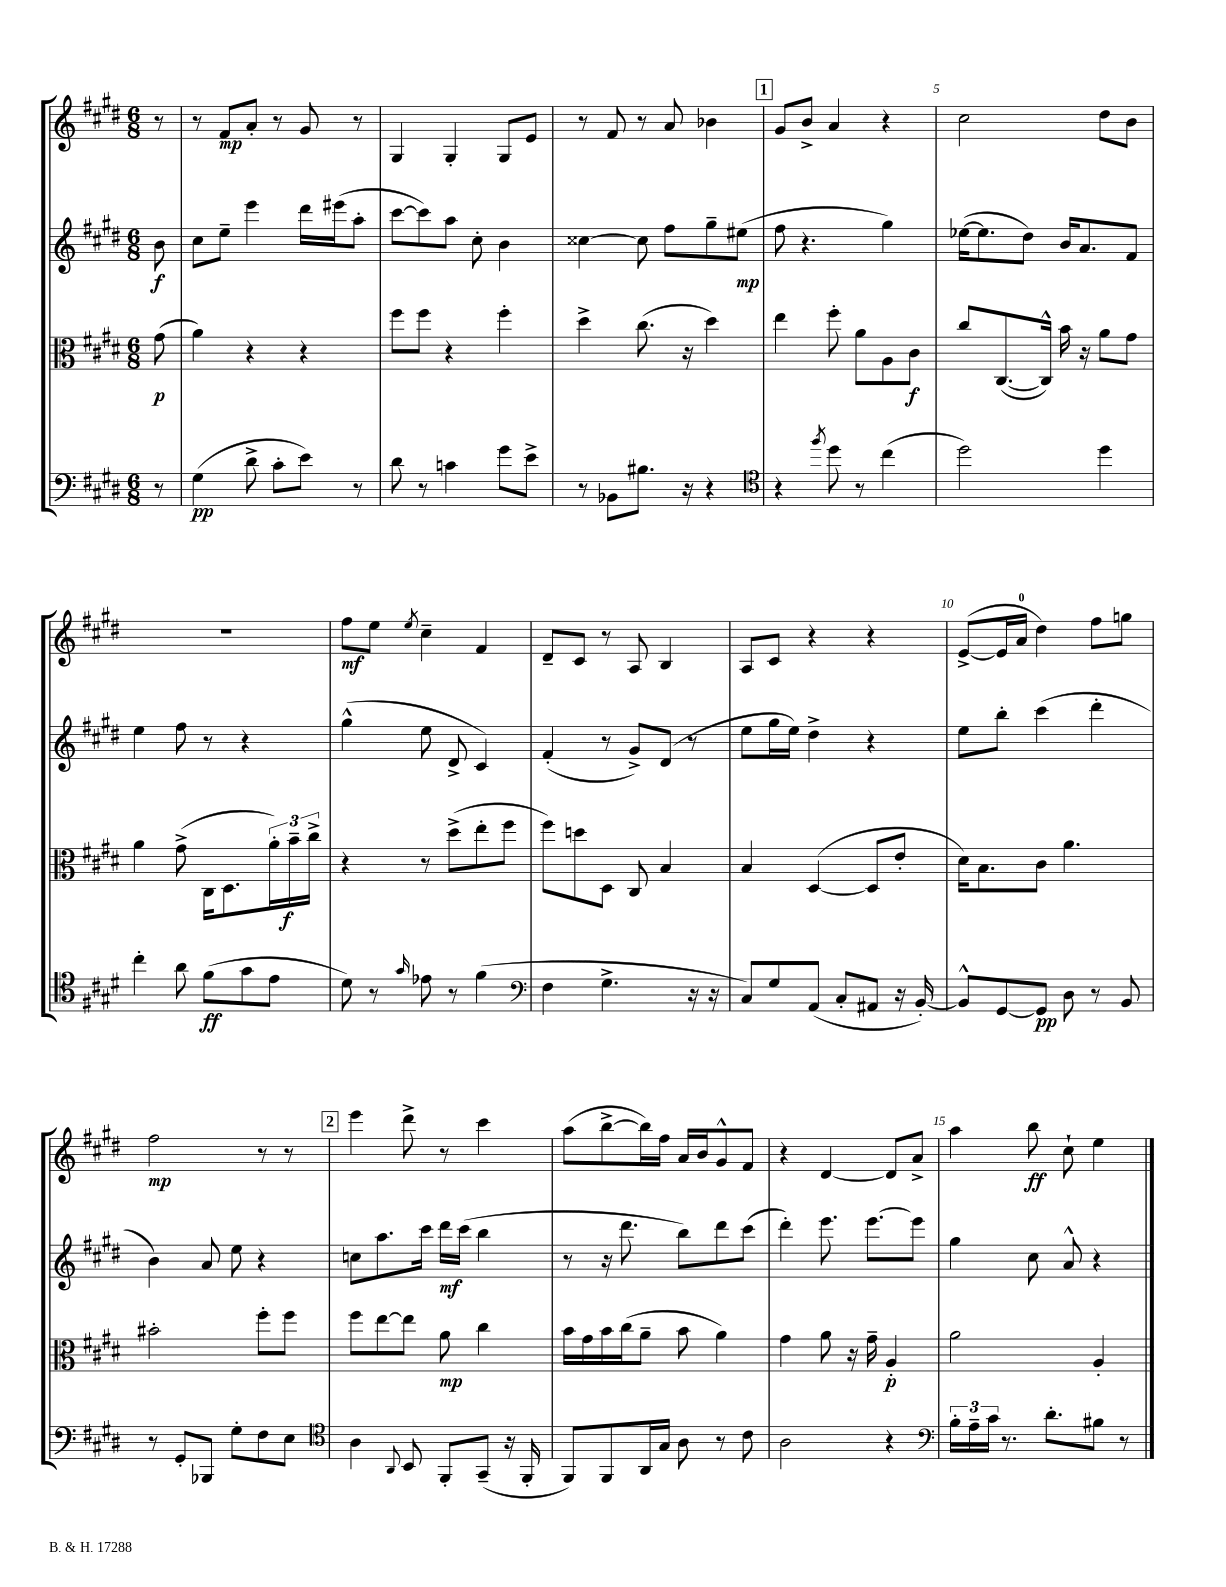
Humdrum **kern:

**kern	**dynam	**kern	**dynam	**kern	**dynam	**kern	**dynam
*part4	*part4	*part3	*part3	*part2	*part2	*part1	*part1
*staff4	*staff4	*staff3	*staff3	*staff2	*staff2	*staff1	*staff1
*clefF4	*	*clefC3	*	*clefG2	*	*clefG2	*
*k[f#c#g#d#]	*	*k[f#c#g#d#]	*	*k[f#c#g#d#]	*	*k[f#c#g#d#]	*
*M6/8	*	*M6/8	*	*M6/8	*	*M6/8	*
=	=	=	=	=	=	=	=
8r	.	(8g#\	p	8b\	f	8r	.
=1	=1	=1	=1	=1	=1	=1	=1
(4G#\	pp	4a\)	.	8cc#\L	.	8r	.
.	.	.	.	8ee~\J	.	8f#/L	mp
8d#^\	.	4r	.	4eee\	.	8a'/J	.
8c#'\L	.	.	.	.	.	8r	.
8e\J)	.	4r	.	16ddd#\LL	.	8g#/	.
.	.	.	.	(16eee#X\J	.	.	.
8r	.	.	.	8aa'\J	.	8r	.
=2	=2	=2	=2	=2	=2	=2	=2
8d#\	.	8ff#\L	.	[8ccc#\L	.	4G#/	.
8r	.	8ff#\J	.	8ccc#\])	.	.	.
4cn\	.	4r	.	8aa\J	.	4G#'/	.
.	.	.	.	8cc#'\	.	.	.
8g#\L	.	4ff#'\	.	4b\	.	8G#/L	.
8e^\J	.	.	.	.	.	8e/J	.
=3	=3	=3	=3	=3	=3	=3	=3
8r	.	4dd#^\	.	[4cc##X\	.	8r	.
8BB-X\L	.	.	.	.	.	8f#/	.
8.B#X\J	.	(8.cc#\	.	8cc##\]	.	8r	.
.	.	.	.	8ff#\L	.	8a/	.
16r	.	16r	.	.	.	.	.
4r	.	4dd#\)	.	8gg#~\	.	4b-X\	.
.	.	.	.	(8ee#X\J	mp	.	.
!!LO:REH:place=s1:t=1
=4	=4	=4	=4	=4	=4	=4	=4
*clefC4	*	*	*	*	*	*	*
4r	.	4ee\	.	8ff#\	.	8g#/L	.
.	.	.	.	4.r	.	8b^/J	.
8qff#/	.	.	.	.	.	.	.
8dd#\	.	8ff#'\	.	.	.	4a/	.
8r	.	8a\L	.	.	.	.	.
(4cc#\	.	8A\	.	4gg#\)	.	4r	.
.	.	8c#\J	f	.	.	.	.
=5	=5	=5	=5	=5	=5	=5	=5
2dd#\)	.	8cc#/L	.	([16ee-X\KL	.	2cc#\	.
.	.	.	.	8.ee-\]	.	.	.
.	.	([8.C#/	.	.	.	.	.
.	.	.	.	8dd#\J)	.	.	.
.	.	16C#^^/Jk])	.	.	.	.	.
.	.	16b\	.	16b/KL	.	.	.
.	.	16r	.	8.a/	.	.	.
4dd#\	.	8a\L	.	.	.	8dd#\L	.
.	.	8g#\J	.	8f#/J	.	8b\J	.
!!LO:LB:g=z
=6	=6	=6	=6	=6	=6	=6	=6
4cc#'\	.	4a\	.	4ee\	.	2.r	.
8a\	.	(8g#^\	.	8ff#\	.	.	.
(8f#\L	ff	16C#\KL	.	8r	.	.	.
.	.	8.D#\	.	.	.	.	.
8g#\	.	.	.	4r	.	.	.
8e\J	.	24a'\L)	.	.	.	.	.
.	.	24b~\	f	.	.	.	.
.	.	24cc#^\JJ	.	.	.	.	.
=7	=7	=7	=7	=7	=7	=7	=7
8d#\)	.	4r	.	(4gg#^^\	.	8ff#\L	mf
8r	.	.	.	.	.	8ee\J	.
16qqg#/	.	.	.	.	.	8qee/	.
8e-X\	.	8r	.	8ee\	.	4cc#~\	.
8r	.	(8dd#^\L	.	8d#^/	.	.	.
(4f#\	.	8ee'\	.	4c#/)	.	4f#/	.
.	.	8ff#\J	.	.	.	.	.
=8	=8	=8	=8	=8	=8	=8	=8
*clefF4	*	*	*	*	*	*	*
4F#\	.	8ff#\L)	.	(4f#'/	.	8d#~/L	.
.	.	8ddn\	.	.	.	8c#/J	.
4.G#^\	.	8D#\J	.	8r	.	8r	.
.	.	8C#/	.	8g#^/L)	.	8A/	.
.	.	4B/	.	(8d#/J	.	4B/	.
16r	.	.	.	8r	.	.	.
16r	.	.	.	.	.	.	.
=9	=9	=9	=9	=9	=9	=9	=9
8C#/L)	.	4B/	.	8ee\L	.	8A/L	.
8G#/	.	.	.	16gg#\L	.	8c#/J	.
.	.	.	.	16ee\JJ)	.	.	.
(8AA/J	.	([4D#/	.	4dd#^\	.	4r	.
8C#'/L	.	.	.	.	.	.	.
8AA#X/J	.	8D#/L]	.	4r	.	4r	.
16r	.	8e'/J	.	.	.	.	.
[16BB'/)	.	.	.	.	.	.	.
=10	=10	=10	=10	=10	=10	=10	=10
8BB^^/L]	.	16d#\KL)	.	8ee\L	.	([8e^/L	.
.	.	8.B\	.	.	.	.	.
[8GG#/	.	.	.	8bb'\J	.	16e/L]	.
.	.	.	.	.	.	16a/JJ	.
8GG#/J]	pp	8c#\J	.	(4ccc#\	.	4dd#\)	.
8D#\	.	4.a\	.	.	.	.	.
8r	.	.	.	4ddd#'\	.	8ff#\L	.
8BB/	.	.	.	.	.	8ggn\J	.
!!LO:LB:g=z
=11	=11	=11	=11	=11	=11	=11	=11
8r	.	2b#X'\	.	4b\)	.	2ff#\	mp
8GG#'/L	.	.	.	.	.	.	.
8BBB-X/J	.	.	.	8a/	.	.	.
8G#'\L	.	.	.	8ee\	.	.	.
8F#\	.	8ff#'\L	.	4r	.	8r	.
8E\J	.	8ff#\J	.	.	.	8r	.
!!LO:REH:place=s1:t=2
=12	=12	=12	=12	=12	=12	=12	=12
*clefC4	*	*	*	*	*	*	*
4A\	.	8ff#\L	.	8ccn\L	.	4eee\	.
.	.	[8ee\	.	8.aa\	.	.	.
8qqAA/	.	.	.	.	.	.	.
8BB/	.	8ee\J]	.	.	.	8ddd#^\	.
.	.	.	.	16ccc#\Jk	.	.	.
8FF#'/L	.	8a\	mp	16ddd#\LL	mf	8r	.
.	.	.	.	(16ccc#\JJ	.	.	.
(8GG#~/J	.	4cc#\	.	4bb\	.	4ccc#\	.
16r	.	.	.	.	.	.	.
16FF#'/	.	.	.	.	.	.	.
=13	=13	=13	=13	=13	=13	=13	=13
8FF#/L)	.	16b\LL	.	8r	.	(8aa\L	.
.	.	16g#\	.	.	.	.	.
8FF#/	.	16b\	.	16r	.	[8bb^\	.
.	.	(16cc#\J	.	8.ddd#\	.	.	.
16AA/L	.	8a~\J	.	.	.	16bb\L])	.
16G#/JJ	.	.	.	.	.	16ff#\JJ	.
8A\	.	8b\	.	8bb\L)	.	16a/LL	.
.	.	.	.	.	.	16b/J	.
8r	.	4a\)	.	8ddd#\	.	8g#^^/	.
8c#\	.	.	.	(8ccc#\J	.	8f#/J	.
=14	=14	=14	=14	=14	=14	=14	=14
2A\	.	4g#\	.	4ddd#'\)	.	4r	.
.	.	8a\	.	8.eee\	.	[4d#/	.
.	.	16r	.	.	.	.	.
.	.	16g#~\	.	[8.eee\L	.	.	.
4r	.	4A'/	p	.	.	8d#/L]	.
.	.	.	.	8eee\J]	.	8a^/J	.
=15	=15	=15	=15	=15	=15	=15	=15
*clefF4	*	*	*	*	*	*	*
24B'\LL	.	2a\	.	4gg#\	.	4aa\	.
24A~\	.	.	.	.	.	.	.
24c#\JJ	.	.	.	.	.	.	.
8.r	.	.	.	.	.	.	.
.	.	.	.	8cc#\	.	8bb\	ff
8.d#'\L	.	.	.	.	.	.	.
.	.	.	.	8a^^/	.	8cc#`\	.
8B#X\J	.	4A'/	.	4r	.	4ee\	.
8r	.	.	.	.	.	.	.
==	==	==	==	==	==	==	==
*-	*-	*-	*-	*-	*-	*-	*-
